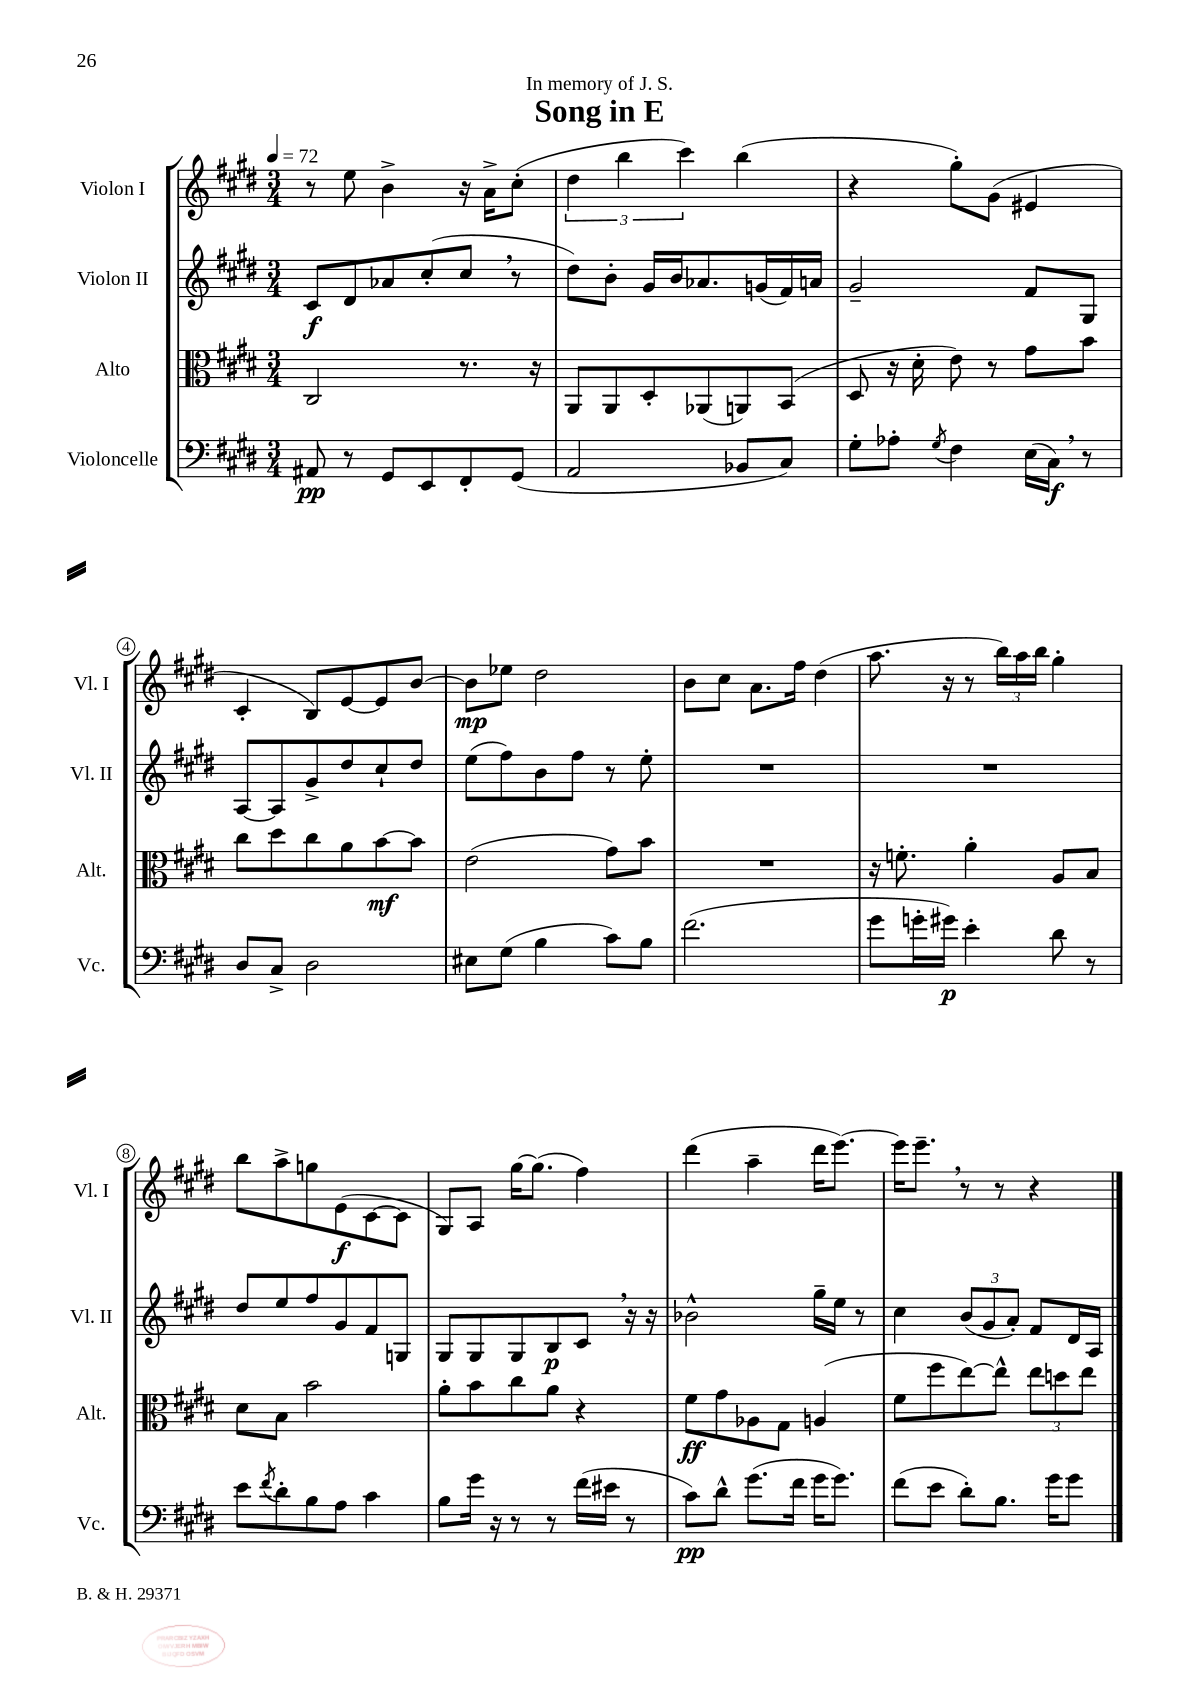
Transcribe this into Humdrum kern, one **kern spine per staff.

**kern	**kern	**kern	**kern
*staff4	*staff3	*staff2	*staff1
*clefF4	*clefC3	*clefG2	*clefG2
*k[f#c#g#d#]	*k[f#c#g#d#]	*k[f#c#g#d#]	*k[f#c#g#d#]
*M3/4	*M3/4	*M3/4	*M3/4
*MM72	*MM72	*MM72	*MM72
8AA#	2C#	8c#	8r
8r	.	8d#	8ee
8GG#	.	8a-	4b^
8EE	.	(8cc#'	.
8FF#'	8.r	8cc#	16r
.	.	.	16a^
(8GG#	.	8r	(8cc#'
.	16r	.	.
=	=	=	=
2AA	8AA	8dd#)	6dd#
.	8AA	8b'	.
.	.	.	6bb
.	8D#'	16g#	.
.	.	16b	.
.	.	.	6ccc#)
.	(8AA-	8.a-	.
8BB-	8AA)	.	(4bb
.	.	(16g	.
8C#)	(8BB	16f#)	.
.	.	16a	.
=	=	=	=
8G#'	8D#	2g#~	4r
8A-'	16r	.	.
.	16d#'	.	.
8qG#	.	.	.
4F#	8e)	.	8gg#')
.	8r	.	(8g#
(16E	8g#	8f#	4e#
16C#)	.	.	.
8r	8b	8G#	.
=	=	=	=
8D#	8cc#	[8A	4c#'
8C#^	8dd#	8A]	.
2D#	8cc#	8g#^	8B)
.	8a	8dd#	[8e
.	[8b	8cc#`	8e]
.	8b]	8dd#	[8b
=	=	=	=
8E#	(2e	(8ee	8b]
(8G#	.	8ff#)	8ee-
4B	.	8b	2dd#
.	.	8ff#	.
8c#)	8g#)	8r	.
8B	8b	8ee'	.
=	=	=	=
(2.f#	2.r	2.r	8b
.	.	.	8cc#
.	.	.	8.a
.	.	.	16ff#
.	.	.	(4dd#
=	=	=	=
8g#	16r	2.r	8.aa
.	8.f'	.	.
16g'	.	.	.
16g#)	.	.	16r
4e'	4a'	.	8r
.	.	.	24bb)
.	.	.	24aa
.	.	.	24bb
8d#	8A	.	4gg#'
8r	8B	.	.
=	=	=	=
8e	8d#	8dd#	8bb
8qf#	.	.	.
8d#'	8B	8ee	8aa^
8B	2b	8ff#	8gg
8A	.	8g#	(8e
4c#	.	8f#	[8c#
.	.	8G	8c#]
=	=	=	=
8B	8a'	8G#	8G#)
16g#	8b	8G#	8A
16r	.	.	.
8r	8cc#	8G#	[16gg#
.	.	.	(8.gg#]
8r	8a	8B	.
(16f#	4r	8c#	4ff#)
16e#	.	.	.
8r	.	16r	.
.	.	16r	.
=	=	=	=
8c#)	8f#	2b-^^	(4ddd#
8d#^^	8g#	.	.
(8.g#	8A-	.	4aa~
.	8G#	.	.
16f#	.	.	.
16g#	(4A	16gg#~	16ddd#
8.g#)	.	16ee	[8.eee)
.	.	8r	.
=	=	=	=
(8f#	8f#	4cc#	16eee]
.	.	.	8.eee~
8e	8ff#	.	.
8d#')	[8ee)	(12b	8r
.	.	12g#	.
8.B	8ee^^]	.	8r
.	.	12a')	.
.	12ee	8f#	4r
16g#	.	.	.
.	12dd	.	.
8g#	.	16d#	.
.	12ee	.	.
.	.	16A	.
==	==	==	==
*-	*-	*-	*-
